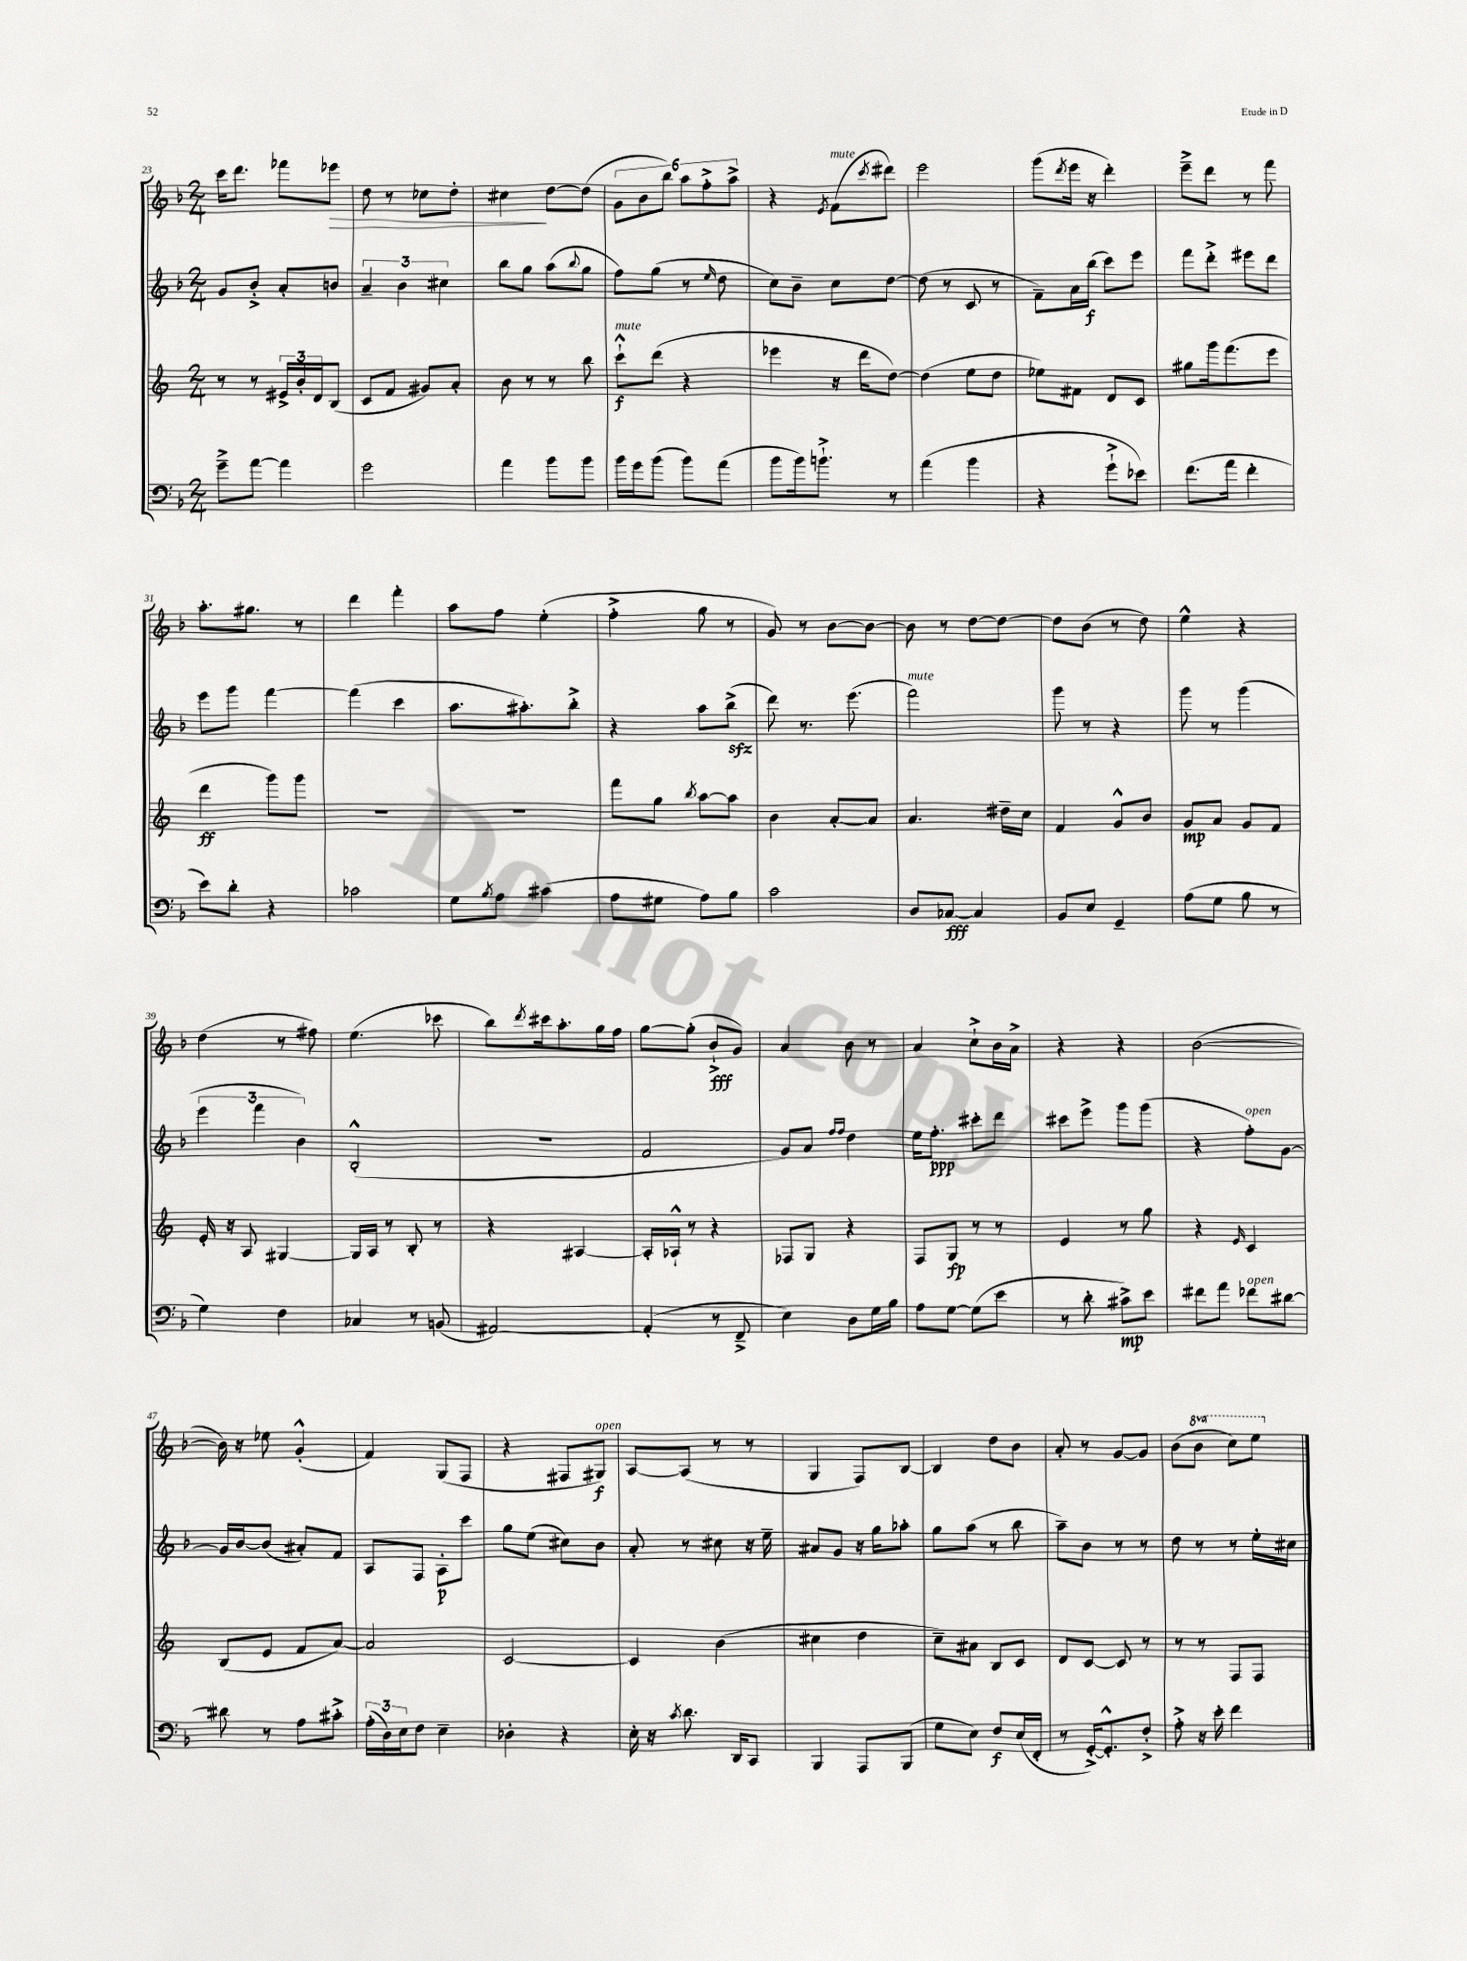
<<
\new StaffGroup <<
\new Staff = "s0" {
    \clef treble \key f \major \numericTimeSignature \time 2/4 \set Staff.ottavationMarkups = #ottavation-simple-ordinals
    c'''16 d'''8. fes'''8 ees'''8\> |
    d''8 r8 ces''8 d''8-. |
    cis''4\! d''8~ d''8( |
    \tuplet 6/4 { g'8 bes'8 bes''8) a''8 f''8-.-> a''8-> } |
    r4 \acciaccatura { e'8 } f'8^\markup { \italic "mute" }( \acciaccatura { c'''8 } dis'''8) |
    e'''2 |
    g'''8( \acciaccatura { d'''8 } e'''16 r16 d'''4-.) |
    e'''8---> d'''8 r8 f'''8 |
    a''8.-. gis''8. r8 |
    d'''4 f'''4-. |
    a''8 f''8 e''4-.( |
    f''4-.-> g''8 r8 |
    g'8) r8 bes'8~ bes'8~ |
    bes'8 r8 d''8~ d''8~ |
    d''8 bes'8( r8 d''8) |
    e''4-^ r4 |
    d''4( r8 fis''8) |
    e''4.( ces'''8 |
    bes''8) \acciaccatura { d'''8 } cis'''16 a''8.-. g''16 f''16 |
    g''8~ g''8-.( bes'8-!->\fff g'8) |
    a'4 bes'8 r8 |
    a'4 c''8-!-> bes'16 a'16-> |
    r4 r4 |
    bes'2~( |
    bes'16) r16 ees''8 g'4-.-^( |
    f'4) g8( f8 |
    r4 fis8 gis8\f^\markup { \italic "open" }) |
    a8~ a8( r8 r8 |
    g4 f8) bes8~ |
    bes4 d''8 bes'8 |
    a'8-. r8 g'8~ g'8 |
    bes'8( \ottava #1 bes''8 c'''8) e'''8 \ottava #0 \bar "|." |
}
\new Staff = "s1" {
    \clef treble \key f \major \numericTimeSignature \time 2/4
    g'8 bes'8-.-> a'8-. b'8 |
    \tuplet 3/2 { a'4-- bes'4 cis''4 } |
    bes''8 g''8 a''8( \appoggiatura { bes''8 } g''8 |
    f''8) g''8( r8 \grace { e''16 } d''8 |
    c''8) bes'8-- c''8 d''8~ |
    d''8( r8 c'8 r8 |
    f'8--) a'16 bes''16\f( c'''8) e'''8 |
    f'''8 d'''8-.-> eis'''8 d'''8 |
    e'''8 g'''8 f'''4~ |
    f'''4( c'''4 |
    a''8. ais''8.-.) bes''8-.-> |
    r4 a''8 bes''8->\sfz( |
    d'''8) r8. e'''8.( |
    f'''2^\markup { \italic "mute" }) |
    g'''8 r8 r4 |
    g'''8 r8 g'''4( |
    \tuplet 3/2 { e'''4 f'''4 bes'4) } |
    bes2-.-^( |
    R2 |
    f'2 |
    g'8) a'8 \grace { f''16 f''16 } d''4 |
    e''16 f''8.-.\ppp cis'''8-. d'''8 |
    cis'''8 e'''8-> g'''8 g'''8( |
    r4 f''8-.^\markup { \italic "open" }) g'8~ |
    g'16 bes'16~ bes'8( ais'8-.) f'8 |
    a8 f8 a8-.\p c'''8 |
    g''8 e''8( cis''8) bes'8 |
    a'8-. r8 cis''8 r16 e''16-- |
    ais'8 g'8 r16 g''16 aes''8-. |
    g''8 a''8( r8 bes''8 |
    a''8--) bes'8 r8 r8 |
    d''8 r8 r8 e''16-. cis''16 \bar "|." |
}
\new Staff = "s2" {
    \clef treble \key c \major \numericTimeSignature \time 2/4
    r8 r8 \tuplet 3/2 { eis'16-> b'16-. d'16 } b8( |
    c'8 f'8 gis'8) a'8-. |
    b'8 r8 r8 b''8 |
    c'''8-!-^\f^\markup { \italic "mute" } d'''8( r4 |
    ees'''4 r16 d'''16 d''8~) |
    d''4( e''8 d''8 |
    ees''8) fis'8 d'8 c'8 |
    gis''8 g'''16 f'''8.( e'''8 |
    d'''4\ff g'''8) g'''8 |
    R2 |
    r2 |
    f'''8 g''8 \acciaccatura { b''8 } a''8~ a''8 |
    b'4 a'8~-. a'8 |
    a'4. dis''16-- c''16 |
    f'4 g'8-^ b'8 |
    g'8\mp a'8 g'8 f'8 |
    e'16-. r16 a8 gis4~ |
    gis16 a16 r8 b8-. r8 |
    r4 ais4~ |
    ais16-. aes16-!-^ r8 r4 |
    fes8 g8 r4 |
    f8 g8\fp r8 r8 |
    e'4 r8 g''8 |
    r4 \grace { e'16 } c'4 |
    b8( e'8 f'8 a'8~) |
    a'2 |
    c'2~ |
    c'4 b'4( |
    cis''4 d''4 |
    c''8--) ais'8 b8 c'8 |
    d'8 c'8~ c'8 r8 |
    r8 r8 f8 f8 \bar "|." |
}
\new Staff = "s3" {
    \clef bass \key f \major \numericTimeSignature \time 2/4
    g'8---> a'8~ a'4 |
    g'2 |
    a'4 bes'8 bes'8 |
    bes'16 g'16 bes'8( bes'8) a'8( |
    bes'8 bes'16) b'8.-!-> r8 |
    a'4( bes'4 |
    r4 g'8-!-> ees'8) |
    f'8.( a'16 f'4-. |
    e'8) d'8-. r4 |
    ces'2 |
    g8 \acciaccatura { bes8 } a8 cis'4( |
    a8 gis8 a8) bes8 |
    c'2 |
    d8 ces8~\fff ces4 |
    bes,8 e8 g,4-- |
    a8( g8 bes8 r8 |
    g4) f4 |
    ces4 r8 b,8( |
    ais,2~) |
    ais,4-.( r8 f,8---> |
    e4) d8 g16 bes16 |
    a8 g8~ g8( e'8 |
    r8 d'8-. cis'8->\mp) e'8 |
    fis'8 a'8 fes'8^\markup { \italic "open" } dis'8~ |
    dis'8 r8 a8 cis'8-.-> |
    \tuplet 3/2 { a16-.( d16) e16 } f8 e4-- |
    des4-. r4 |
    e16-. r16 \acciaccatura { c'8 } d'8. d,16 c,8 |
    bes,,4 a,,8 bes,,8( |
    g8 e8) f8\f e16( f,16-. |
    r8 g,16~-.->) g,8.-.-^ f8-.-> |
    a8-.-> r16 e'16-. f'4 \bar "|." |
}
>>
>>
\layout { \context { \Score currentBarNumber = #23 } }
